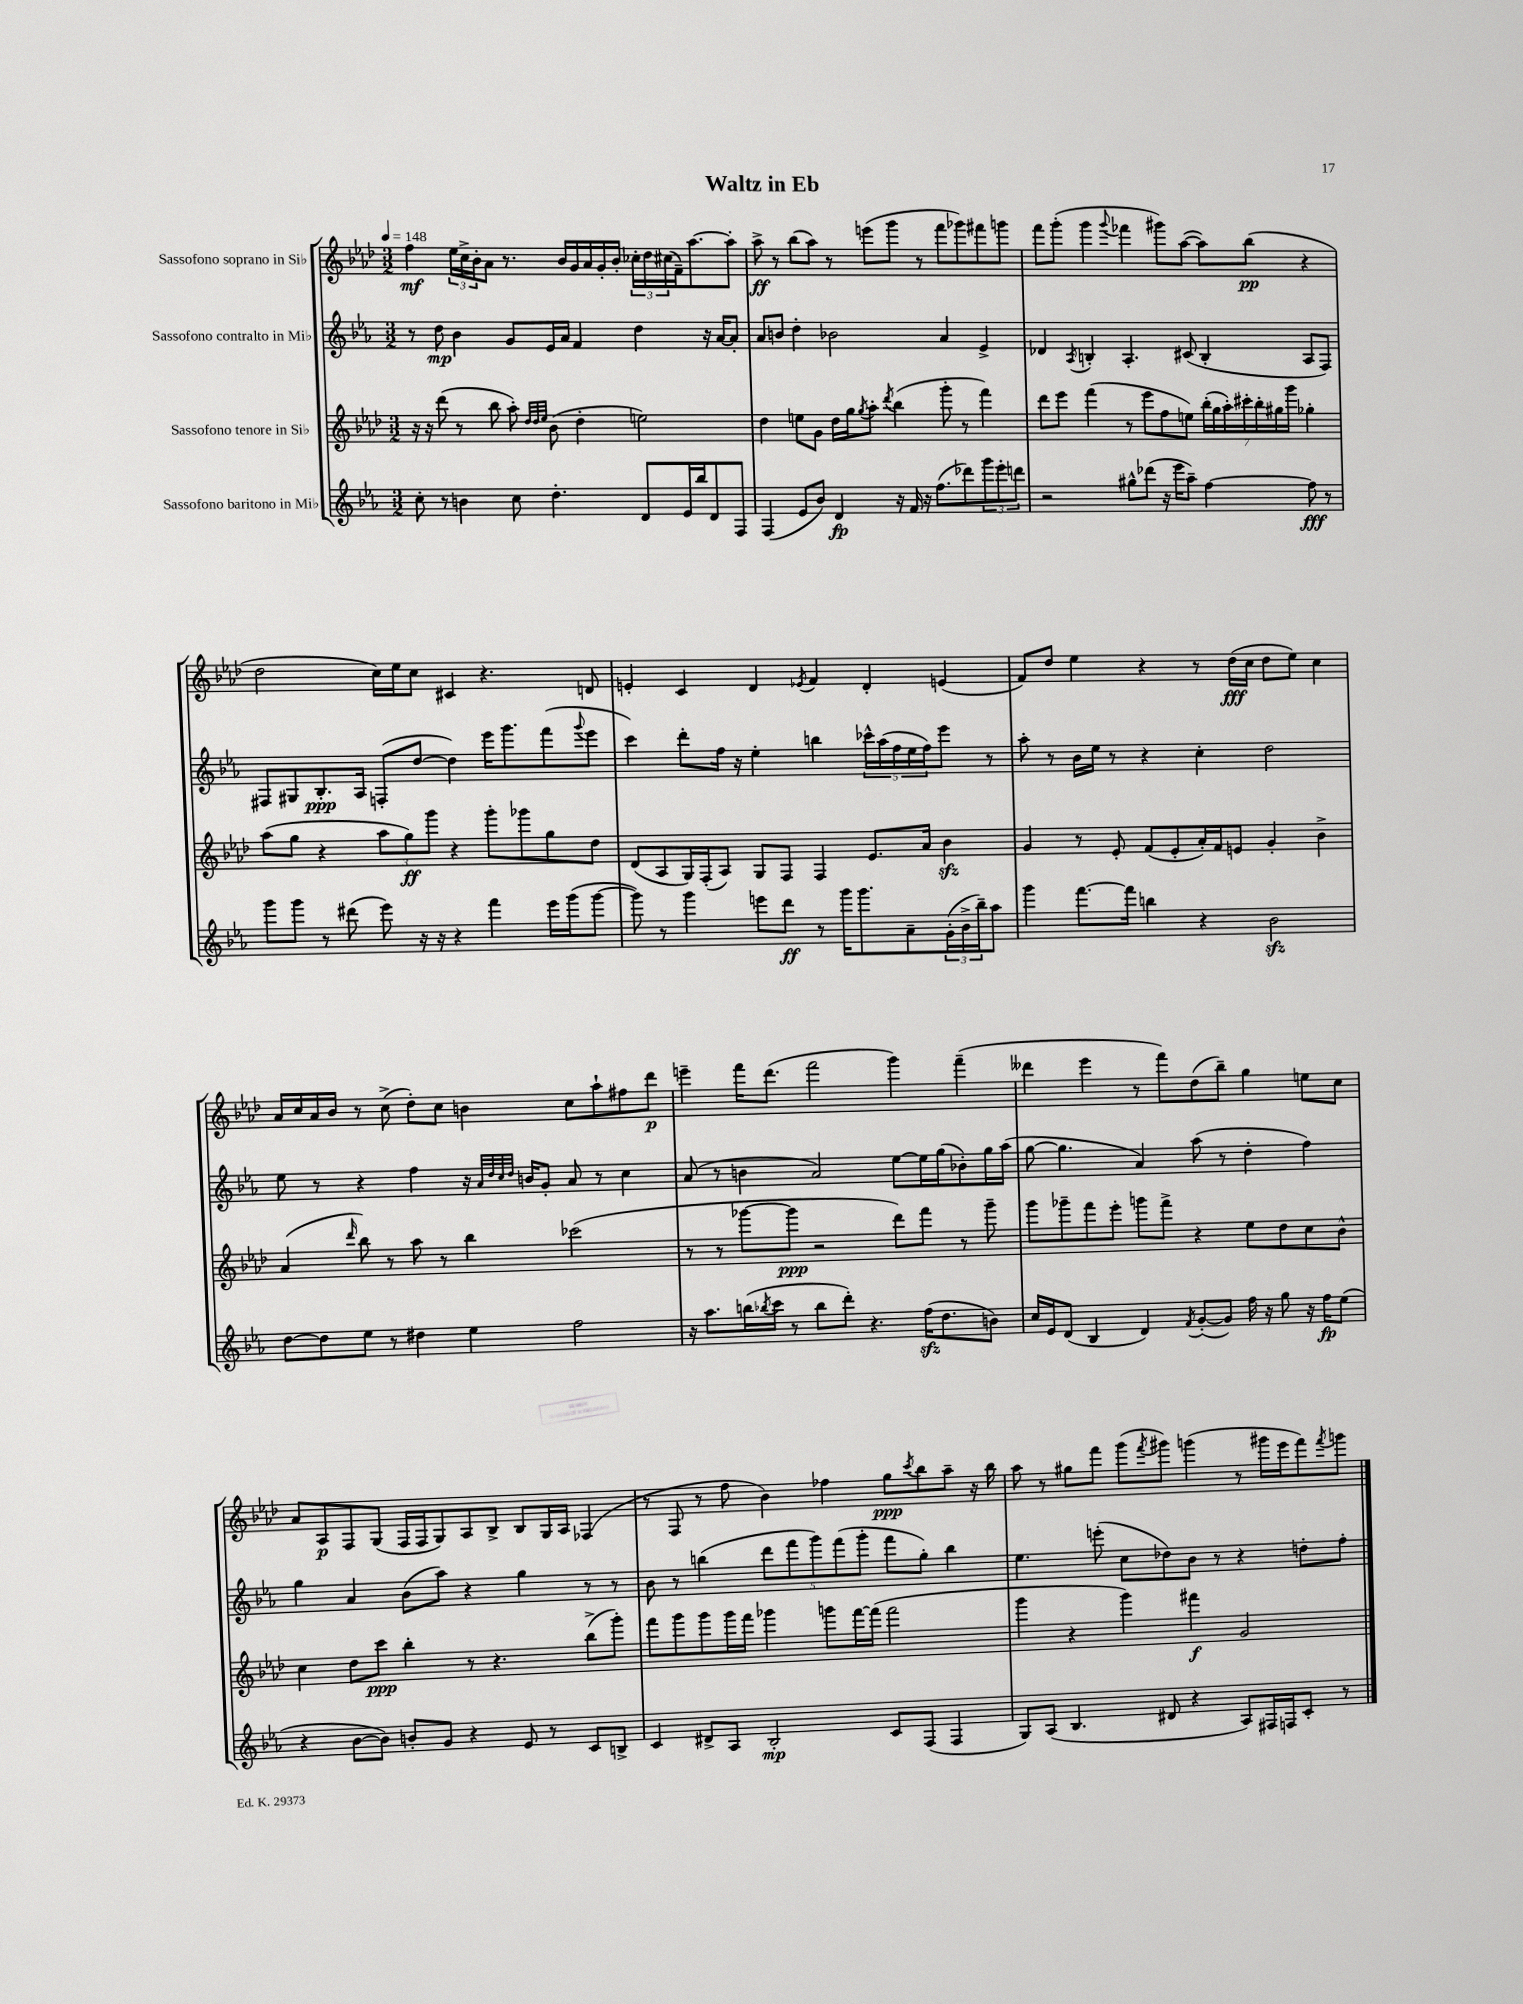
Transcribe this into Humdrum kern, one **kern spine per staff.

**kern	**dynam	**kern	**dynam	**kern	**dynam	**kern	**dynam
*part4	*part4	*part3	*part3	*part2	*part2	*part1	*part1
*staff4	*staff4	*staff3	*staff3	*staff2	*staff2	*staff1	*staff1
*I"Sassofono baritono in Mi♭	*	*I"Sassofono tenore in Si♭	*	*I"Sassofono contralto in Mi♭	*	*I"Sassofono soprano in Si♭	*
*clefG2	*	*clefG2	*	*clefG2	*	*clefG2	*
*k[b-e-a-]	*	*k[b-e-a-d-]	*	*k[b-e-a-]	*	*k[b-e-a-d-]	*
*M3/2	*	*M3/2	*	*M3/2	*	*M3/2	*
*MM148	*	*MM148	*	*MM148	*	*MM148	*
=1	=1	=1	=1	=1	=1	=1	=1
8cc'\	.	16r	.	8r	.	4ff\	mf
.	.	16r	.	.	.	.	.
8r	.	(8ddd-\	.	8dd\	mp	.	.
4bn\	.	8r	.	4b-\	.	24ee-\LL	.
.	.	.	.	.	.	24cc^\	.
.	.	.	.	.	.	24b-'\J	.
.	.	8bb-\	.	.	.	8a-\J	.
8cc\	.	8aa-'\)	.	8g/L	.	8.r	.
.	.	32qqdd-/LLL	.	.	.	.	.
.	.	32qqdd-/	.	.	.	.	.
.	.	32qqee-/JJJ	.	.	.	.	.
4.dd'\	.	(8b-\	.	16e-/L	.	.	.
.	.	.	.	16a-/JJ	.	16b-/LL	.
.	.	4dd-'\	.	4f/	.	16g/	.
.	.	.	.	.	.	16a-/	.
.	.	.	.	.	.	16g'/	.
.	.	.	.	.	.	16b-'/JJ	.
8d/L	.	2een\)	.	4dd\	.	24cc-X'\LL	.
.	.	.	.	.	.	24dd-\	.
.	.	.	.	.	.	(24cc#X\	.
16e-/L	.	.	.	.	.	16f~\J)	.
16bb-/J	.	.	.	.	.	[8.aa-\	.
8d/	.	.	.	16r	.	.	.
.	.	.	.	[16a-/KL	.	.	.
8F/J	.	.	.	8a-'/J]	.	8aa-'\J]	.
=2	=2	=2	=2	=2	=2	=2	=2
(4F/	.	4dd-\	.	8a-/L	.	8aa-^\	ff
.	.	.	.	8bn/J	.	8r	.
8e-/L	.	8een\L	.	4dd'\	.	(8bb-\L	.
8b-/J)	.	8g\J	.	.	.	8aa-\J)	.
4d/	fp	16dd-\LL	.	2b-X\	.	8r	.
.	.	16gg\J	.	.	.	.	.
.	.	8qgg/	.	.	.	.	.
.	.	8aa-'\J	.	.	.	(8eeen\L	.
.	.	8qddd-/	.	.	.	.	.
16r	.	(4bb-\	.	.	.	8ggg\J	.
16f/	.	.	.	.	.	.	.
16r	.	.	.	.	.	8r	.
(8.ff\L	.	.	.	.	.	.	.
.	.	8ggg'\	.	4a-/	.	8fff\L	.
8ddd-X\)	.	8r	.	.	.	8ggg-X\)	.
12ggg\	.	4fff\)	.	4e-^/	.	8fff#X\	.
12eee-'\	.	.	.	.	.	.	.
.	.	.	.	.	.	8gggn\J	.
12dddn\J	.	.	.	.	.	.	.
=3	=3	=3	=3	=3	=3	=3	=3
2r	.	8ddd-\L	.	4d-X/	.	8fff\L	.
.	.	8eee-\J	.	.	.	(8ggg'\J	.
.	.	.	.	8qA-/	.	.	.
.	.	(4fff\	.	4Bn'/	.	4ggg\	.
.	.	.	.	.	.	8qqggg/	.
8gg#X^^\L	.	8r	.	4.A-'/	.	4fff-X\	.
(8ddd-X\J	.	8eee-\L	.	.	.	.	.
16r	.	8ff\	.	.	.	8ggg#X\L)	.
16eee-\KL	.	.	.	.	.	.	.
8aa-~\J)	.	8een\J)	.	(8c#X/	.	([8aa-\J	.
[4ff\	.	(28bb-'\LL	.	4B'/	.	8aa-\L])	.
.	.	28gg\	.	.	.	.	.
.	.	28aa-'\)	.	.	.	.	.
.	.	28ccc#X'\	.	.	.	.	.
.	.	.	.	.	.	(8bb-\J	pp
.	.	28bb-'\	.	.	.	.	.
.	.	28gg#X\	.	.	.	.	.
.	.	28ggg\JJ	.	.	.	.	.
8ff\]	fff	4gg-X'\	.	8A-/L	.	4r	.
8r	.	.	.	8F/J)	.	.	.
!!LO:LB:g=z
=4	=4	=4	=4	=4	=4	=4	=4
8ggg\L	.	(8aa-\L	.	8F#X/L	.	2dd-\	.
8ggg\J	.	8gg\J	.	8G#X/	.	.	.
8r	.	4r	.	8.B-'/	ppp	.	.
(8ddd#X\	.	.	.	.	.	.	.
.	.	.	.	16A-/Jk	.	.	.
8eee-\)	.	12aa-\L	.	(8Fn'/L	.	16cc\LL)	.
.	.	.	.	.	.	16ee-\J	.
.	.	12gg\)	ff	.	.	.	.
16r	.	.	.	[8dd/J	.	8cc\J	.
.	.	12ggg\J	.	.	.	.	.
16r	.	.	.	.	.	.	.
4r	.	4r	.	4dd\])	.	4c#X/	.
4fff\	.	8ggg'\L	.	16eee-\KL	.	4.r	.
.	.	.	.	8.ggg\	.	.	.
.	.	8ggg-X\	.	.	.	.	.
16eee-\LL	.	8gg\	.	(8fff\	.	.	.
(16ggg\J	.	.	.	.	.	.	.
.	.	.	.	8qqggg/	.	.	.
[8ggg\J	.	8dd-\J	.	8eee-\J	.	8dn/	.
=5	=5	=5	=5	=5	=5	=5	=5
8ggg\])	.	(8d-/L	.	4ccc\)	.	4en'/	.
8r	.	8A-/	.	.	.	.	.
4ggg\	.	16G/L)	.	8ddd'\L	.	4c/	.
.	.	(16F'/J	.	.	.	.	.
.	.	8A-/J)	.	16ff\Jk	.	.	.
.	.	.	.	16r	.	.	.
8eeen\L	.	8G/L	.	4ee-'\	.	4d-/	.
8ddd\J	ff	8F/J	.	.	.	.	.
.	.	.	.	.	.	8qe-X/	.
8r	.	4F/	.	4bbn\	.	4f/	.
16ggg\KL	.	.	.	.	.	.	.
8.ggg\	.	.	.	.	.	.	.
.	.	8.e-/L	.	20ccc-X^^\LL	.	4d-'/	.
.	.	.	.	(20aa-\	.	.	.
.	.	.	.	20ff\	.	.	.
8a-~\	.	.	.	.	.	.	.
.	.	.	.	20ee-\	.	.	.
.	.	16a-/Jk	.	.	.	.	.
.	.	.	.	20ff\J)	.	.	.
(24g'\L	.	4b-zz\	.	8eee-\J	.	(4en/	.
24b-^\	.	.	.	.	.	.	.
24bb-~\J)	.	.	.	.	.	.	.
8aa-\J	.	.	.	8r	.	.	.
=6	=6	=6	=6	=6	=6	=6	=6
4ggg\	.	4g/	.	8aa-'\	.	8f/L)	.
.	.	.	.	8r	.	8dd-/J	.
[8.fff\L	.	8r	.	16b-\LL	.	4ee-\	.
.	.	.	.	16ee-\JJ	.	.	.
.	.	8e-'/	.	8r	.	.	.
16fff\Jk]	.	.	.	.	.	.	.
4bbn\	.	(8f/L	.	4r	.	4r	.
.	.	8e-'/	.	.	.	.	.
4r	.	16a-'/L)	.	4cc'\	.	8r	.
.	.	16f/J	.	.	.	.	.
.	.	8en/J	.	.	.	(16dd-\LL	fff
.	.	.	.	.	.	16cc\JJ	.
2b-zz\	.	4g'/	.	2dd\	.	8dd-\L	.
.	.	.	.	.	.	8ee-\J)	.
.	.	4b-^\	.	.	.	4cc\	.
!!LO:LB:g=z
=7	=7	=7	=7	=7	=7	=7	=7
[8dd\L	.	(4a-/	.	8ee-\	.	16a-/LL	.
.	.	.	.	.	.	16cc/	.
8dd\]	.	.	.	8r	.	16a-/	.
.	.	.	.	.	.	16b-/JJ	.
.	.	16qqddd-/	.	.	.	.	.
8ee-\J	.	8bb-\)	.	4r	.	8r	.
8r	.	8r	.	.	.	(8cc^\	.
4dd#X\	.	8aa-\	.	4ff\	.	8dd-'\L)	.
.	.	8r	.	.	.	8cc\J	.
4ee-\	.	4bb-\	.	16r	.	4bn\	.
.	.	.	.	32qqa-/LLL	.	.	.
.	.	.	.	32qqdd/	.	.	.
.	.	.	.	32qqcc/	.	.	.
.	.	.	.	32qqdd/JJJ	.	.	.
.	.	.	.	16bn/KL	.	.	.
.	.	.	.	8g'/J	.	.	.
2ff\	.	(2ccc-X\	.	8a-/	.	8cc\L	.
.	.	.	.	8r	.	8aa-`\	.
.	.	.	.	4cc\	.	8ff#X\	.
.	.	.	.	.	.	8ddd-\J	p
=8	=8	=8	=8	=8	=8	=8	=8
16r	.	8r	.	(8a-/	.	4eeen~\	.
8.aa-\L	.	.	.	.	.	.	.
.	.	8r	.	8r	.	.	.
(16bbn\L	.	[8ggg-X\L	.	4bn\	.	16fff\KL	.
8qbb-X/	.	.	.	.	.	.	.
16ccc\JJ	.	.	.	.	.	(8.ddd-\J	.
8r	.	8ggg-\J]	ppp	.	.	.	.
8bb-\L	.	2r	.	2a-/)	.	2fff\	.
8ddd'\J)	.	.	.	.	.	.	.
4.r	.	.	.	.	.	.	.
.	.	8ddd-\L)	.	[8ee-\L	.	4ggg\)	.
(16ffzz\KL	.	8fff\J	.	16ee-\L]	.	.	.
8.dd\	.	.	.	(16gg\J	.	.	.
.	.	8r	.	8b-X'\)	.	(4fff~\	.
8bn\J)	.	8ggg-~\	.	16gg\L	.	.	.
.	.	.	.	(16aa-\JJ	.	.	.
=9	=9	=9	=9	=9	=9	=9	=9
16cc/LL	.	8ggg\L	.	[8gg\	.	4ddd--X\	.
16e-/J	.	.	.	.	.	.	.
(8d/J	.	8ggg-X~\	.	4.gg\]	.	.	.
4B-/	.	8fff\	.	.	.	4eee-\	.
.	.	8eee-'\J	.	.	.	.	.
4d/)	.	8gggn\L	.	4a-/)	.	8r	.
.	.	8fff^\J	.	.	.	8fff\L)	.
8qf/	.	.	.	.	.	.	.
([8g'/L	.	4r	.	(8aa-\	.	(8dd-\	.
8g/J])	.	.	.	8r	.	8bb-~\J)	.
16ff\	.	8ee-\L	.	4dd'\	.	4gg\	.
16r	.	.	.	.	.	.	.
8gg\	.	8dd-\	.	.	.	.	.
16r	.	8cc\	.	4ff\)	.	8een\L	.
16ff\KL	fp	.	.	.	.	.	.
(8ee-\J	.	8b-^^\J	.	.	.	8cc\J	.
!!LO:LB:g=z
=10	=10	=10	=10	=10	=10	=10	=10
4r	.	4cc\	.	4gg\	.	8a-/L	.
.	.	.	.	.	.	8A-/	p
[8b-\L	.	8dd-\L	.	4a-/	.	8F/	.
8b-\J])	.	8ccc\J	ppp	.	.	(8G/J	.
8bn'/L	.	4bb-'\	.	(8b-\L	.	16F/LL	.
.	.	.	.	.	.	16F/J	.
8g/J	.	.	.	8aa-\J)	.	8G/)	.
4r	.	8r	.	4r	.	8A-/	.
.	.	4.r	.	.	.	8B-^/J	.
8e-/	.	.	.	4gg\	.	8B-/L	.
8r	.	.	.	.	.	16G/L	.
.	.	.	.	.	.	16A-/JJ	.
8c/L	.	(8bb-^\L	.	8r	.	(4F-X/	.
8Bn^/J	.	8ggg'\J)	.	8r	.	.	.
=11	=11	=11	=11	=11	=11	=11	=11
4c/	.	8fff\L	.	8b-\	.	8r	.
.	.	8ggg\	.	8r	.	8F/	.
8d#X^/L	.	8ggg\	.	(4bbn\	.	8r	.
8A-/J	.	16ggg\L	.	.	.	8ff\	.
.	.	16fff\JJ	.	.	.	.	.
2B-'/	mp	4ggg-X\	.	10ddd\L	.	4b-\)	.
.	.	.	.	10fff\	.	.	.
.	.	.	.	10ggg\)	.	.	.
.	.	8gggn\L	.	.	.	4ff-X\	.
.	.	.	.	(10fff\	.	.	.
.	.	[16fff\L	.	.	.	.	.
.	.	.	.	10ggg'\J	.	.	.
.	.	(16fff\JJ]	.	.	.	.	.
8c/L	.	2fff\	.	8fff\L	.	8gg\L	ppp
.	.	.	.	.	.	8qccc/	.
(8F/J	.	.	.	8gg'\J)	.	8bb-\	.
4F/	.	.	.	4bb\	.	8aa-~\J	.
.	.	.	.	.	.	16r	.
.	.	.	.	.	.	16bb-\	.
=12	=12	=12	=12	=12	=12	=12	=12
8G/L)	.	4ggg\	.	4.ee-\	.	8aa-\	.
(8A-/J	.	.	.	.	.	8r	.
4.B-/	.	4r	.	.	.	8gg#X\L	.
.	.	.	.	(8eeen'\	.	8fff\J	.
.	.	4ggg\)	.	8cc\L	.	(8ggg\L	.
.	.	.	.	.	.	8qfff/	.
8d#X/	.	.	.	8dd-X\)	.	8ggg#X\J)	.
4r	.	4fff#X\	f	8b-\J	.	(4gggn\	.
.	.	.	.	8r	.	.	.
8A-/L)	.	2g/	.	4r	.	8r	.
16F#X/L	.	.	.	.	.	16ggg#X\LL	.
16Fn/J	.	.	.	.	.	16eee-\J	.
8c'/J	.	.	.	8ddn'\L	.	8fff\)	.
.	.	.	.	.	.	8qfff/	.
8r	.	.	.	8ff'\J	.	8gggn\J	.
==	==	==	==	==	==	==	==
*-	*-	*-	*-	*-	*-	*-	*-
